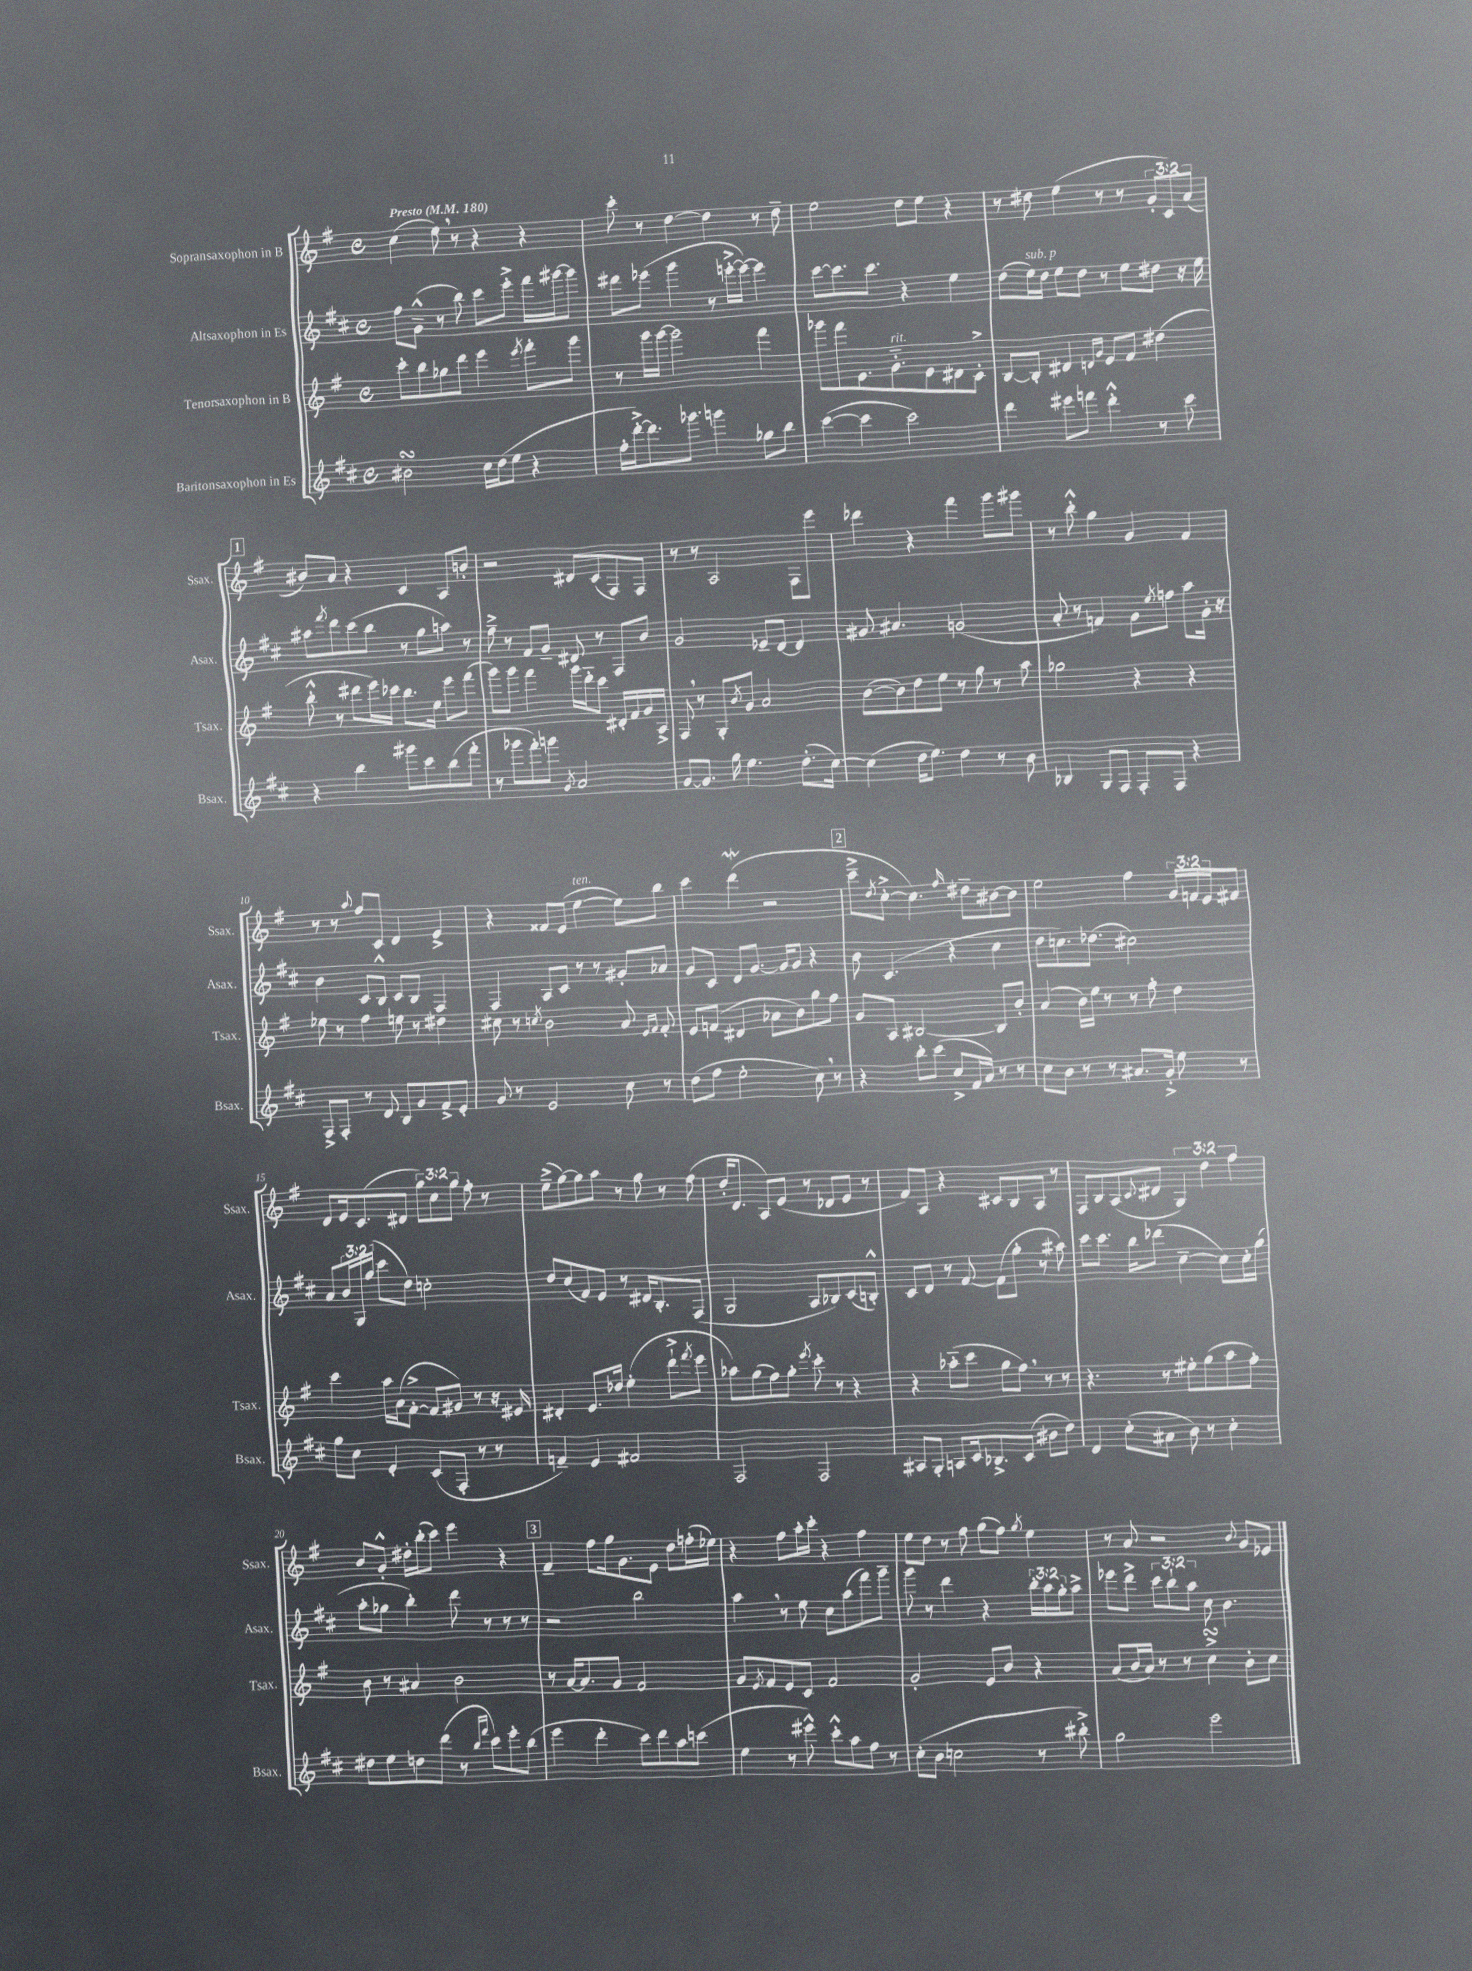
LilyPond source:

<<
\new StaffGroup <<
\new Staff = "s0" \with { instrumentName = "Sopransaxophon in B" shortInstrumentName = "Ssax." } {
    \clef treble \key g \major \defaultTimeSignature \time 4/4 \override Staff.TupletNumber.text = #tuplet-number::calc-fraction-text \tempo "Presto" 4 = 180
    c''4( e''8) \breathe r8 r4 r4 |
    c'''8-. r8 d''4~ d''4 r8 d''8-- |
    e''2 d''8 e''8 r4 |
    r8 dis''8 e''4( r8 r8 \tuplet 3/2 { g'8-. c'8) a'8( } |
    \mark \markup { \box "1" } bis'8) a'8 r4 c'4 a8 b'8-. |
    r2 dis'8 c'8( fis8) fis8 |
    r8 r8 a2 fis8 e'''8 |
    des'''4 r4 fis'''4 g'''8 gis'''8 |
    r8 b''8-.-^ g''4 g'4 fis'4 |
    r8 r8 \appoggiatura { a''8 } fis''8 c'8 d'4 e'4-> |
    r4 fisis'8 e'8( e''4~^\markup { \italic "ten." } e''8) b''8 |
    c'''4 d'''4\mordent( r2 |
    \mark \markup { \box "2" } c'''8---> \acciaccatura { d''8 } c''8~-.-> c''4.) \grace { fis''16 } dis''8-- bis'8~ bis'8 |
    e''2 fis''4 \tuplet 3/2 { g'16 f'16 e'16 } fis'8 |
    d'8 e'16 c'8.( dis'8 \tuplet 3/2 { g''8) c''8 g''8 } fis''8-. r8 |
    e''8--->( g''8~) g''8 a''8 r8 g''8 r8 fis''8( |
    d''16-. d'8. a8) e'8( r8 des'8 e'8 r8 |
    fis'8) a8 r4 cis'8 b8 a8 r8 |
    fis8 b8 a8( \appoggiatura { c'8 } dis'8 \tuplet 3/2 { g4) d''4 fis''4 } |
    b'8 g'8-.-^ dis''16-. b''16-.( c'''8) e'''4 r4 |
    \mark \markup { \box "3" } fis'4-- fis''8 g''16 g'8. e'8 d''8 f''16-.( ees''16) |
    r4 fis''8 a''16-. c'''16-. r4 fis''4 |
    e''8 d''8 r8 fis''8 g''8( fis''8) \acciaccatura { g''8 } e''4 |
    r8 a'8 r2 \appoggiatura { b'8 } g'8 ees'8 \bar "|." |
}
\new Staff = "s1" \with { instrumentName = "Altsaxophon in Es" shortInstrumentName = "Asax." } {
    \clef treble \key d \major \defaultTimeSignature \time 4/4 \override Staff.TupletNumber.text = #tuplet-number::calc-fraction-text
    fis''8 g'8---^( r8 b''8) cis'''8 e'''8-.-> fis'''16 gis'''16~ gis'''8 |
    dis'''8 ees'''8( g'''4 r8 e'''16~-.-> e'''16~) e'''4 |
    cis'''8~ cis'''8. cis'''8. r4 e''4 |
    d''8( e''16^\markup { \italic "sub. p" }) d''16 e''8 d''8 r8 e''8 dis''8 r16 e''16 |
    \mark \markup { \box "1" } ais''8 \acciaccatura { fis'''8 } d'''8 cis'''8( b''8 r8 g''8 a''8) r8 |
    fis''8---> r8 fis'8 g'8-- dis'8 r8 fis8 b'8 |
    g'2 ees'8-- d'8~ d'4 |
    gis'8 ais'4. g'2( |
    a'8-. r8 f'4) g'8 \acciaccatura { e''8 } f''8 a''8 g'16-. r16 |
    b'4 cis'8 b8-^ cis'8 b8 fis4 |
    fis4 a8 cis'8 r8 r8 gis'8-. aes'8 |
    g'8 cis'8 d'8 g'8.~ g'16 g'8 r4 |
    \mark \markup { \box "2" } b'8 cis'4.( r4 cis''4 |
    d''8 c''8.) des''8.( cis''2) |
    a'8 \tuplet 3/2 { b'16 g16 g''16( } cis'''8 d''8) c''2-. |
    d''8 cis''8( fis'8) e'8 r8 dis'16 b8.-. fis8( |
    g2 a8 bes8) cis'8( b8-.-^) |
    cis'8 d'8 r8 fis'8~ fis'8( g''8-. r8 ais''8) |
    cis'''8 cis'''8. b''16 des'''8( cis''4~-- cis''8) cis''16-. g''16( |
    a''8-. ges''8 b''4-.) d'''8 r8 r8 r8 |
    \mark \markup { \box "3" } r2 b''2 |
    a''4 \breathe r8 e''8 cis''8 a''8( fis'''8) g'''8-- |
    g'''8 r8 d'''4 r4 \tuplet 3/2 { b''16-. a''16 g''16-. } a''8-> |
    ees'''8 d'''8-> \tuplet 3/2 { cis'''8 b''8-! a''8 } cis''8 b'4. \bar "|." |
}
\new Staff = "s2" \with { instrumentName = "Tenorsaxophon in B" shortInstrumentName = "Tsax." } {
    \clef treble \key g \major \defaultTimeSignature \time 4/4
    c'''8-. b''8 ges''8 d'''8 e'''4 \acciaccatura { e'''8 } fis'''8-. g'''8 |
    r8 g'''16 g'''16~ g'''2 fis'''4 |
    ges'''8 fis'''8 e'8. g'8.-_^\markup { \italic "rit." } e'8 dis'8 c'8-.-> |
    b8~ b8-. dis'4 \grace { d'16 g'16 } e'8 fis'8 dis''4( |
    \mark \markup { \box "1" } b''8-.-^ r8 dis'''8 e'''16) ces'''16 b''8. e''16 e'''8 fis'''8( |
    g'''8) g'''8 fis'''4 g'''16 d'''16-_ c'''8 dis'16-. fis'16 g'16 a16-> |
    fis8 \breathe r8 g8-. \acciaccatura { b'8 } g'8 a'2 |
    b'8~( b'8) d''8 e''8 r8 g''8 r8 a''8 |
    ges''2 r4 r4 |
    ees''8 r8 fis''4 e''8 r8 dis''4 |
    cis''8 r8 \acciaccatura { c''8 } b'2 a'8 \grace { e'16 fis'16 } fis'8-. |
    e'8 f'8( dis'4 aes'8 b'8) g''8 fis''8 |
    \mark \markup { \box "2" } g'8 a8 bis2~ bis8 b'8-. |
    a'4( b'16) e''16 r8 r8 fis''8-. d''4 |
    c'''4 a''16 a'16( fis'8~-.-> fis'8 gis'8) r8 r16 eis'16 |
    dis'4-. e'8. des''16 e''4-.( d'''8-!-> \acciaccatura { fis'''8 } e'''8 |
    aes''8) g''8( fis''8) g''8-. \acciaccatura { e'''8 } c'''8-. r8 r4 |
    r4 aes''8-_( c'''8 g''8 fis''8) \breathe r8 r8 |
    r4. r8 eis''8-. g''8( a''8 fis''8-.) |
    b'8 r8 ais'4 b'2 |
    \mark \markup { \box "3" } r8 a'16~ a'8. g'8 fis'2 |
    g'8 \acciaccatura { e'8 } fis'8 e'8 c'8 fis'2 |
    g'2-. e'8 b'8 r4 |
    a'8( b'16 a'16) r8 r8 c''4->\turn b'8-. c''8 \bar "|." |
}
\new Staff = "s3" \with { instrumentName = "Baritonsaxophon in Es" shortInstrumentName = "Bsax." } {
    \clef treble \key d \major \defaultTimeSignature \time 4/4
    bis'2\turn cis''16 d''16( e''8 r4 |
    fis''16-. d'''16~-.->) d'''8. ges'''8. g'''4 ges''8 b''8 |
    cis'''4~( cis'''4 cis'''2) |
    d'''4 eis'''8 f'''8 d'''4-.-^ r8 cis'''8 |
    \mark \markup { \box "1" } r4 b''4 gis'''8 cis'''8 b''8( fis'''8-. |
    r8 ges'''8 fis'''8-.) g'''8 \acciaccatura { g'8 } a'2 |
    g'8~ g'8. g''16 e''4. d''8.-.( cis''16~) |
    cis''4( d''16 e''8.) d''4 r8 b'8 |
    bes4 g8 fis8 fis8-. fis8 r4 |
    fis8-> fis8-. r8 d'8 b8 g'8 fis'8-> e'8-. |
    g'8 r8 e'2 cis''8 r8 |
    d''8( fis''8 e''2-. cis''8) \breathe r8 |
    \mark \markup { \box "2" } r4 b''8-. cis'''8( cis''8-> fis'16 a'16) r8 r8 |
    cis''8 b'8 r8 r8 ais'8. g'16-.-> e''8 r8 |
    g''8 cis''8 e'4-. cis'8( fis8-. r8 r8 |
    f'4--) e'4 fis'2 |
    fis2 fis2 |
    ais8 g8-. a8 cis'16 bes8.-> cis'8( bis'8 d''8) |
    d'4 cis''8-.( ais'8 b'8) r8 cis''4-. |
    dis''8 e''8 d''8 d'''8( r8 \grace { b''16 fis'''16 } cis'''8) e'''8-. b''8( |
    \mark \markup { \box "3" } e'''4 d'''4-. cis'''8) d'''8 a''8 c'''8( |
    e''4 r8 eis'''8-^) cis'''8-.-^ a''8 fis''8 r8 |
    cis''8-.( b'8 c''2 r8 bis''8-.->) |
    g''2 e'''2 \bar "|." |
}
>>
>>
